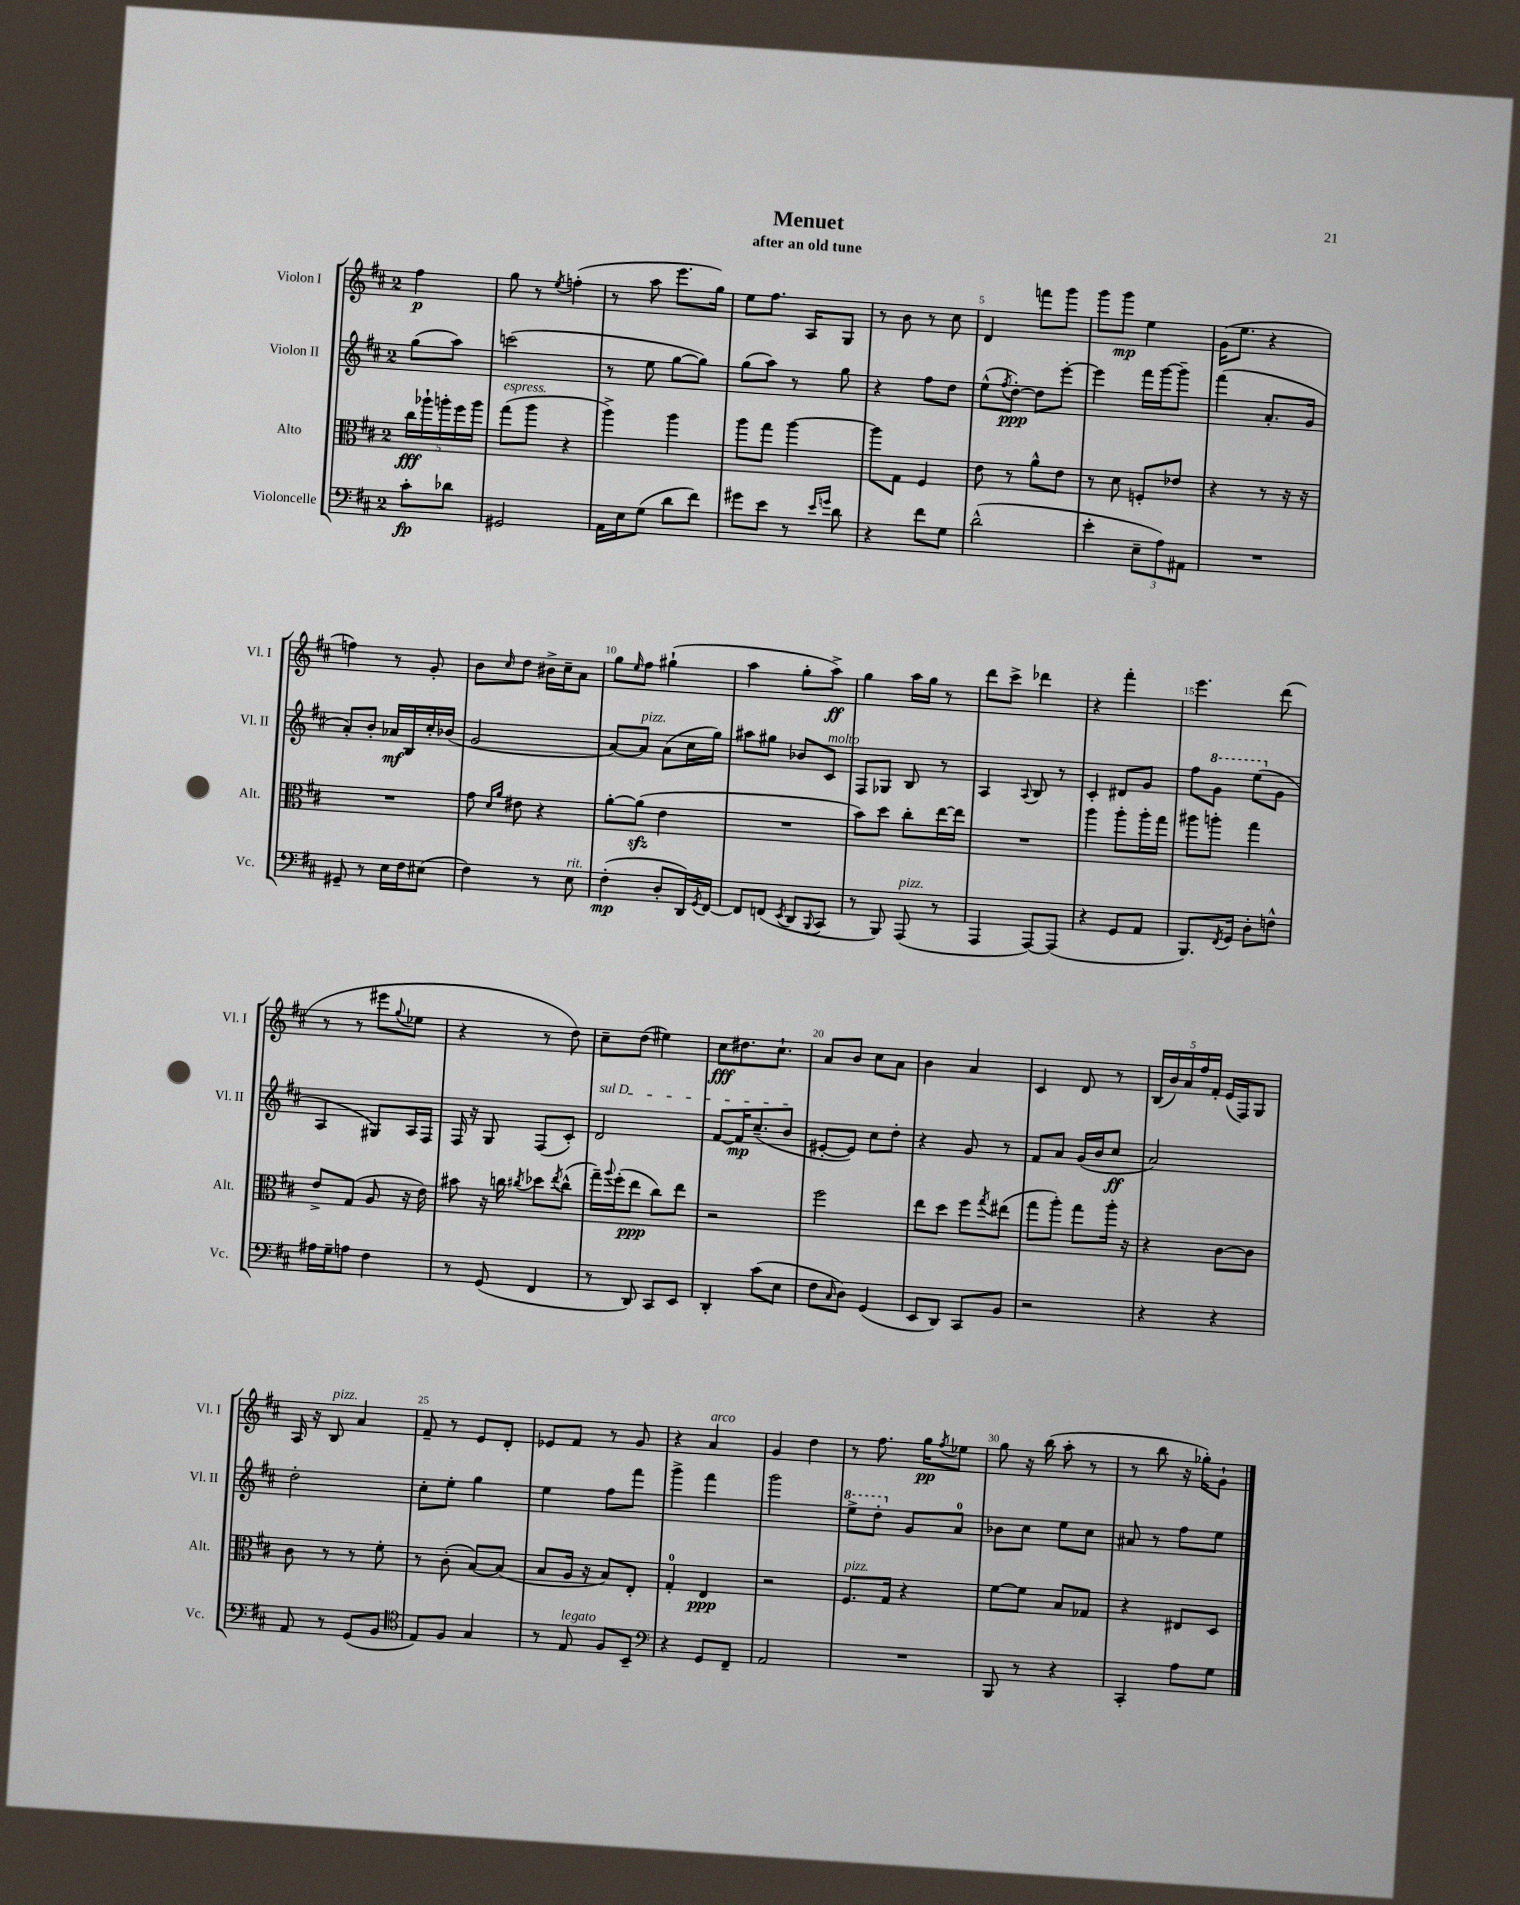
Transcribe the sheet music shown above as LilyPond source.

\header { title = "Menuet" subtitle = "after an old tune" }
<<
\new StaffGroup <<
\new Staff = "s0" \with { instrumentName = "Violon I" shortInstrumentName = "Vl. I" } {
    \clef treble \key d \major \once \override Staff.TimeSignature.style = #'single-digit \time 2/4 \partial 4
    fis''4\p |
    g''8 r8 \acciaccatura { e''8 } f''4-.( |
    r8 a''8 e'''8. g''16) |
    e''8 fis''8. a16 g8 |
    r8 b'8 r8 cis''8 |
    d'4 f'''8 g'''8 |
    g'''8 g'''8\mp e''4 |
    g'16( e''8. r4 |
    f''4) r8 g'8-. |
    b'8 \grace { cis''16 } d''8 bis'16-> cis''16-- a'8 |
    g''8 \grace { e''16 } fis''8 gis''4-!( |
    a''4 g''8-. a''8->\ff) |
    g''4 a''16 g''16 r8 |
    d'''8 cis'''8-> des'''4 |
    r4 fis'''4-. |
    e'''4. d'''8( |
    r8 r8 eis'''8 \appoggiatura { g''8 } ees''8 |
    r4 r8 d''8) |
    cis''8-- d''8( eis''4) |
    cis''8\fff dis''8. cis''8.-! |
    a'8 b'8 cis''8 a'8 |
    b'4 a'4 |
    cis'4 d'8 r8 |
    \tuplet 5/4 { b16( b'16) a'16 fis''16 fis'16-. } e'16( fis16) g8 |
    a16 r16 b8^\markup { \italic "pizz." } a'4 |
    fis'8-- r8 e'8 d'8-. |
    ees'8 fis'8 r8 g'8 |
    r4 a'4^\markup { \italic "arco" } |
    g'4 d''4 |
    r8 fis''8. g''16\pp \acciaccatura { fis''8 } ees''8 |
    g''8 r16 b''16( a''8-. r8 |
    r8 b''8 r16 ges''16-.) g'8-! \bar "|." |
}
\new Staff = "s1" \with { instrumentName = "Violon II" shortInstrumentName = "Vl. II" } {
    \clef treble \key d \major \once \override Staff.TimeSignature.style = #'single-digit \time 2/4 \partial 4
    g''8( a''8) |
    c'''2( |
    r8 e''8 g''8~ g''8) |
    g''8( a''8) r8 g''8 |
    r4 fis''8 d''8 |
    e''8-^( \acciaccatura { fis''8 } d''8~-.\ppp) d''8 e'''8~-. |
    e'''4 fis'''16 g'''16~ g'''8-- |
    fis'''4( a'8.-. g'16 |
    a'8-.) b'8-. aes'16\mf b16 cis''16-. bes'16( |
    g'2 |
    a'8~) a'8^\markup { \italic "pizz." } a'8( cis''16 g''16) |
    ais''8 gis''8 bes'8 cis'8^\markup { \italic "molto" } |
    fis8 ges8 b8 r8 |
    a4 \appoggiatura { a8 } b8 r8 |
    cis'4-. dis'8 g'8 |
    fis''8 \ottava #1 g''8 e'''8( \ottava #0 g'8 |
    a4 gis8) a16 fis16 |
    fis16 r16 g8 fis8( cis'8-.) |
    \once \override TextSpanner.bound-details.left.text = \markup { \italic "sul D" } d'2\startTextSpan |
    fis'8~ fis'16\mp cis''8.--( b'8\stopTextSpan |
    eis'8~-. eis'8) cis''8 d''8-. |
    r4 g'8 r8 |
    fis'8 a'8 g'16( b'16 cis''8\ff |
    a'2) |
    d''2-. |
    cis''8-. e''8-. g''4 |
    e''4 fis''8 fis'''8 |
    g'''4-> fis'''4 |
    g'''2 |
    \ottava #1 e'''8-> d'''8-. \ottava #0 g'8 a'8-0 |
    bes'8 cis''8 e''8 cis''8 |
    ais'8 r8 fis''8 e''8 \bar "|." |
}
\new Staff = "s2" \with { instrumentName = "Alto" shortInstrumentName = "Alt." } {
    \clef alto \key d \major \once \override Staff.TimeSignature.style = #'single-digit \time 2/4 \partial 4
    \tuplet 5/4 { cis''16\fff aes''16-! a''16-. fis''16 a''16 } |
    g''8^\markup { \italic "espress." }( a''8 r4 |
    a''4->) a''4 |
    a''8 g''8 a''4~ |
    a''8 g8 fis4 |
    e'8 r8 a'8-^ e'8 |
    r8 d'8 f8-. ees'8 |
    r4 r8 r16 r16 |
    R2 |
    g'8 \grace { d'16 a'16 } eis'8 r4 |
    a'8~-. a'8\sfz( e'4 |
    R2 |
    b'8) d''8 cis''8-. e''16~ e''16 |
    R2 |
    a''4 a''8-. a''16-. g''16 |
    ais''8 a''8-. g''4 |
    e'8-> g8( a8 r16 e'16) |
    bis'8 r16 c''16 \acciaccatura { cis''8 } des''8 \acciaccatura { e''8 } cis''8-^( |
    g''16--) \appoggiatura { a''8 } fis''16-.( e''8\ppp cis''8) e''8 |
    r2 |
    fis''2 |
    e''8 d''8 fis''8 \acciaccatura { g''8 } eis''8( |
    g''8 a''8-.) g''8 a''16-. r16 |
    r4 cis'8~ cis'8 |
    cis'8 r8 r8 fis'8-. |
    r8 cis'8-.( b8~) b8( |
    b8 a16 r16 b8) e8-. |
    g4-0-. e4\ppp |
    r2 |
    fis8.^\markup { \italic "pizz." } g16 r4 |
    fis'8~ fis'8 b8 ges8 |
    r4 eis8 d8 \bar "|." |
}
\new Staff = "s3" \with { instrumentName = "Violoncelle" shortInstrumentName = "Vc." } {
    \clef bass \key d \major \once \override Staff.TimeSignature.style = #'single-digit \time 2/4 \partial 4
    cis'8-.\fp des'8 |
    gis,2 |
    a,16 e16 g8( d'8 fis'8) |
    gis'8 e'8 r8 \grace { e'16 g'16 } d'8 |
    r4 fis'8 g8 |
    d'2-^( |
    e'4-. \tuplet 3/2 { e8-- a8) ais,8 } |
    R2 |
    gis,8-- r8 e16 fis16 eis8( |
    fis4) r8 e8^\markup { \italic "rit." } |
    fis4-.\mp( d8-. d,16) \acciaccatura { g,8 } fis,16~ |
    fis,8 f,8( \acciaccatura { e,8 } d,8 \appoggiatura { b,,8 } cis,8 |
    r8 b,,8) a,,8^\markup { \italic "pizz." }( r8 |
    a,,4 a,,8~) a,,8( |
    r4 g,8 a,8 |
    b,,8.) \acciaccatura { fis,8 } g,16 d8-. f8-^ |
    ais16 g16-- a8 fis4 |
    r8 g,8( fis,4 |
    r8 d,8) cis,8 e,8 |
    d,4-. cis'8( e8 |
    fis8 \grace { cis16 } d8) g,4( |
    e,8 d,8) cis,8 b,8 |
    r2 |
    r4 r4 |
    a,8 r8 g,8( b,8 |
    \clef tenor e8) fis8 g4 |
    r8 e8^\markup { \italic "legato" } fis8 b,8-- |
    \clef bass r4 g,8 fis,8-- |
    a,2 |
    R2 |
    b,,8 r8 r4 |
    cis,4-. a8 g8 \bar "|." |
}
>>
>>
\layout { \context { \Score \override BarNumber.break-visibility = ##(#f #t #t) barNumberVisibility = #(every-nth-bar-number-visible 5) } }
